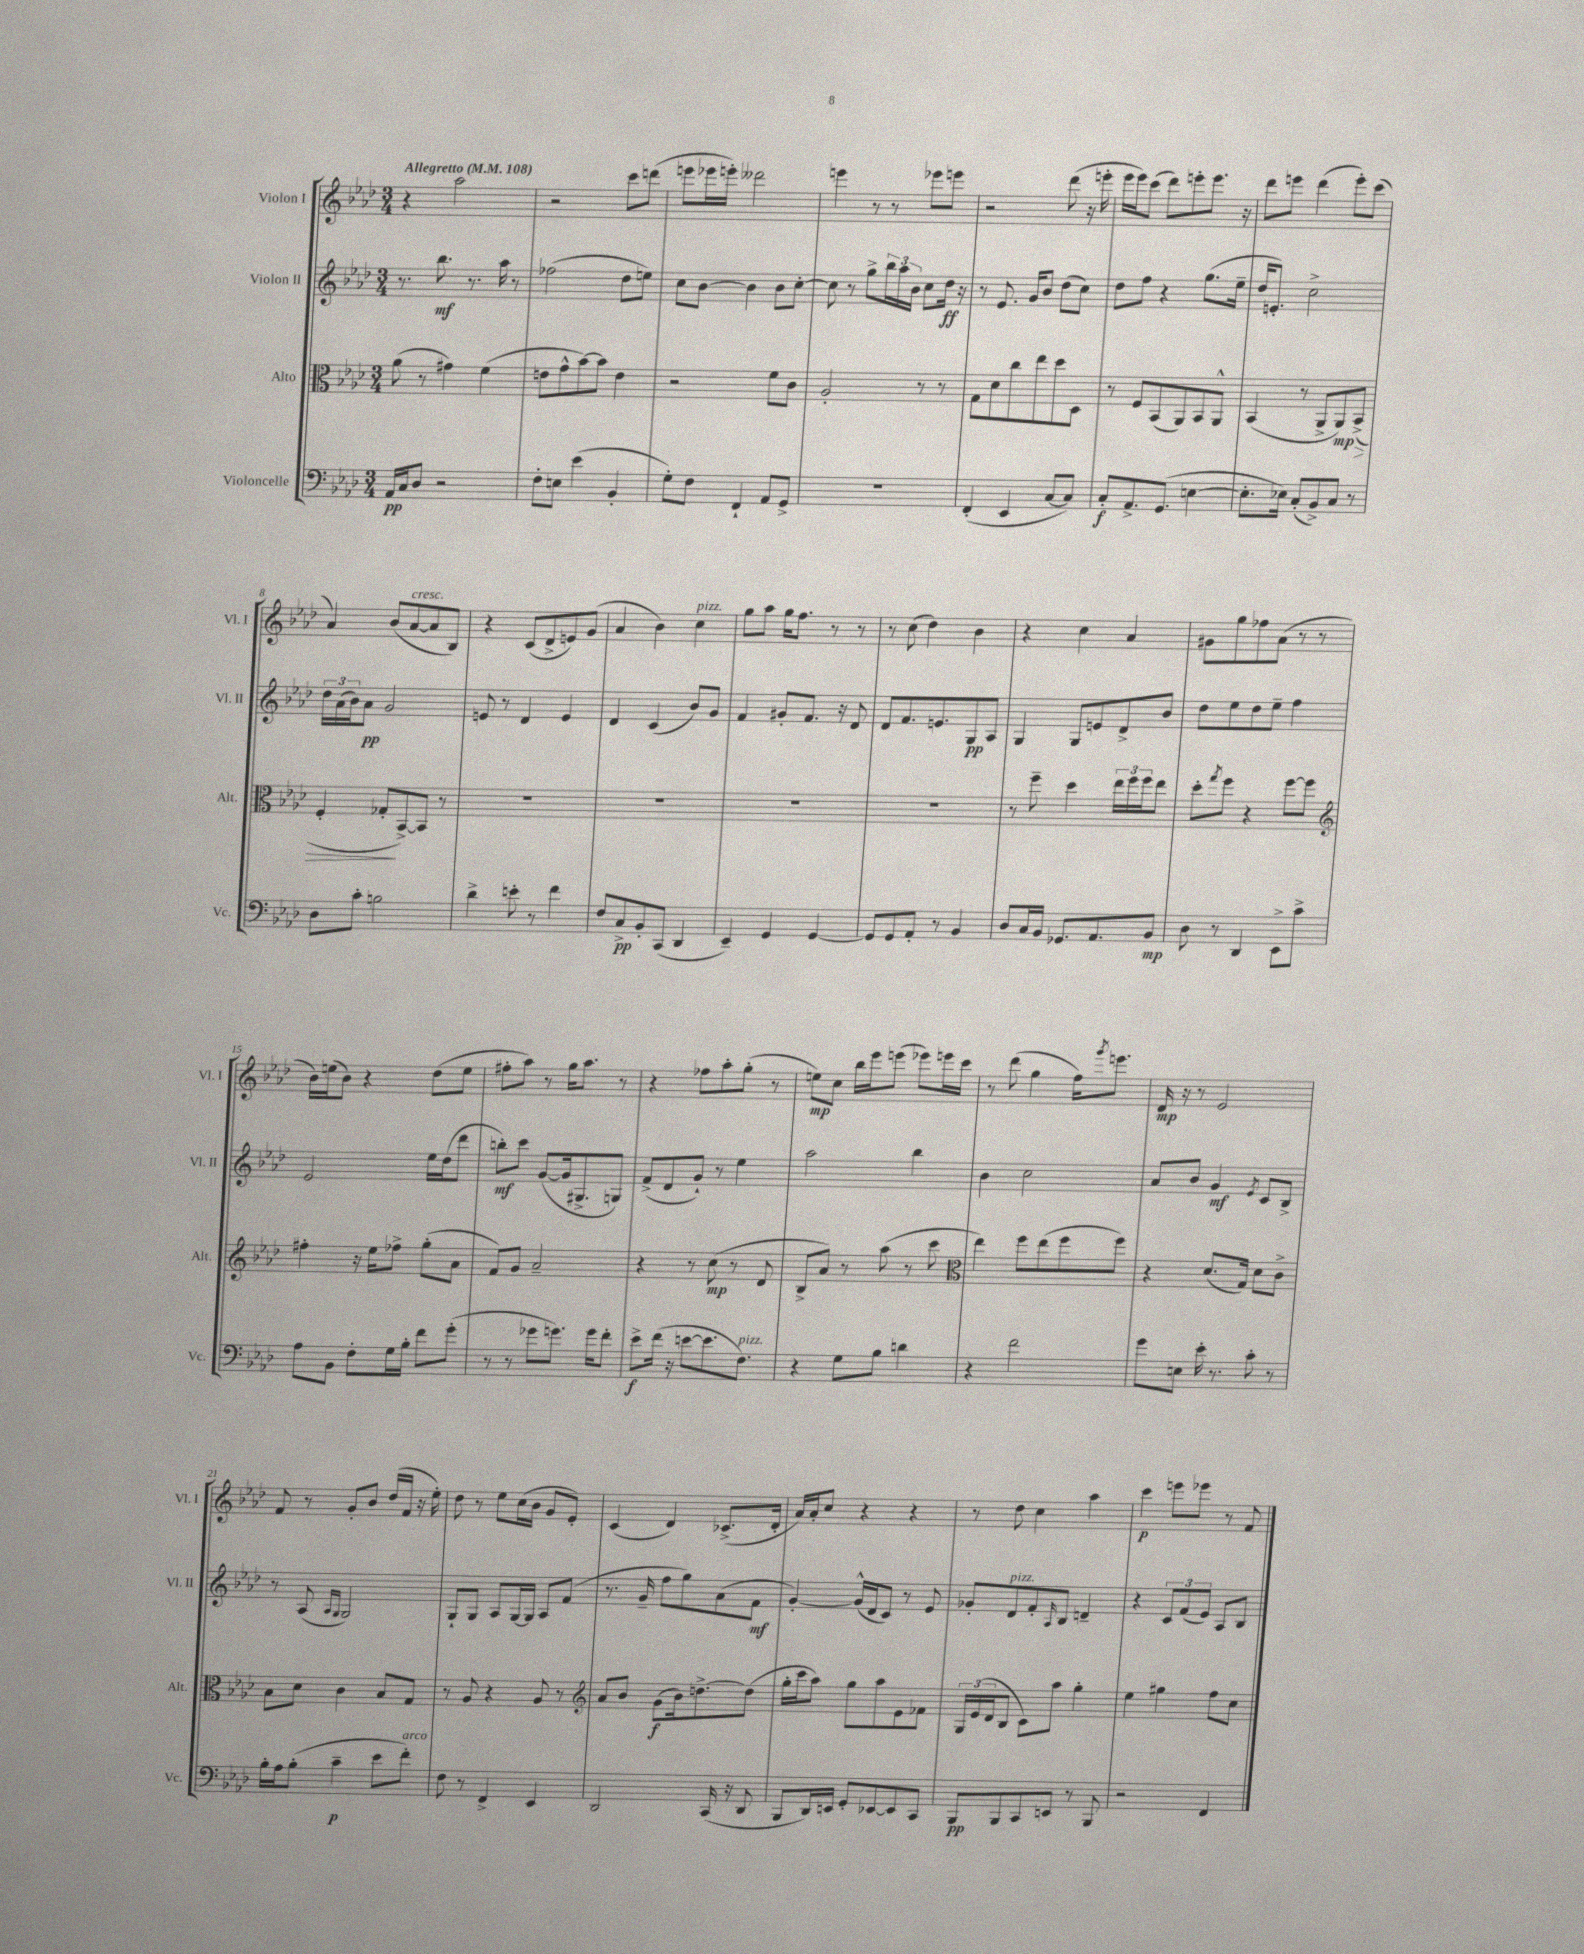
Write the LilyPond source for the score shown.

<<
\new StaffGroup <<
\new Staff = "s0" \with { instrumentName = "Violon I" shortInstrumentName = "Vl. I" } {
    \clef treble \key aes \major \numericTimeSignature \time 3/4 \tempo "Allegretto" 4 = 108
    r4 aes''2 |
    r2 c'''8 d'''8( |
    e'''8 ees'''16 e'''16-.) deses'''2 |
    e'''4 r8 r8 ees'''8 e'''8 |
    r2 des'''8( r16 e'''16-. |
    ees'''16 ees'''16) c'''8( des'''8) e'''8-. e'''8. r16 |
    des'''8 e'''8 des'''4( e'''8-.) c'''8( |
    aes'4) bes'8( aes'8~^\markup { \italic "cresc." } aes'8 bes8) |
    r4 c'8( des'8-> e'8) g'8( |
    aes'4 bes'4) c''4^\markup { \italic "pizz." } |
    g''8 aes''8 g''16 f''8. r8 r8 |
    r8 c''8( des''4) bes'4 |
    r4 c''4 aes'4 |
    gis'8 g''8 fes''8 aes'8( r8 r8 |
    bes'16) e''16( bes'8) r4 des''8( e''8 |
    fis''8-. aes''8) r8 g''16 aes''8. r8 |
    r4 fes''8 aes''8-. g''8-.( r8 |
    e''8\mp) c''8 bes''16 ees'''16 e'''8( ees'''8) e'''16 c'''16 |
    r8 des'''8( g''4 f''16) \acciaccatura { g'''8 } e'''8. |
    des'16\mp r16 r8 ees'2 |
    f'8 r8 g'8-. bes'8 des''16( f'16 r16 ees''16-.) |
    des''8 r8 ees''8 c''16( bes'16 g'8 ees'8-.) |
    c'4( des'4) ces'8.->( des'16-. |
    aes'16) aes'16-. c''8 r4 r4 |
    r8 des''8 c''4 aes''4 |
    c'''4\p e'''8 ees'''8 r8 f'8 \bar "|." |
}
\new Staff = "s1" \with { instrumentName = "Violon II" shortInstrumentName = "Vl. II" } {
    \clef treble \key aes \major \numericTimeSignature \time 3/4
    r8. bes''8.\mf r8. aes''16 r8 |
    fes''2( des''8 e''8) |
    c''8 bes'8~ bes'4 bes'8 c''8~-. |
    c''8 r8 g''8-> \tuplet 3/2 { bes''16 aes''16 bes'16 } c''8 des''16\ff r16 |
    r8 ees'8. g'16 bes'8 des''8( c''8) |
    des''8 f''8 r4 g''8.( ees''16-- |
    des''16 e'8.-.) c''2-> |
    \tuplet 3/2 { des''16 aes'16( bes'16) } aes'8\pp g'2 |
    e'8 r8 des'4 e'4 |
    des'4 c'4( bes'8) g'8 |
    f'4 gis'8-. f'8. r16 des'8 |
    des'8 f'8. e'8. g8\pp aes8 |
    g4 g8 e'8 des'8-> bes'8 |
    des''8 ees''8 des''8 ees''8-- f''4 |
    ees'2 ees''16 des''16( des'''8 |
    b''8-.\mf) c'''8 g'8~( g'16 gis8.-> g8) |
    f'8->( des'8 g'8-!) r8 ees''4 |
    aes''2 bes''4 |
    bes'4 c''2 |
    aes'8 bes'8 g'4\mf \acciaccatura { ees'8 } c'8 bes8-> |
    r8 aes8( \grace { aes16 g16 } g2) |
    g8-! g8 aes8 g16~ g16 aes8 f'8( |
    r8. g'16-- f''8 g''8) aes'8( f'8\mf |
    g'4~-.) g'16-^( des'16 c'8) r8 ees'8 |
    ges'8-. des'8^\markup { \italic "pizz." } f'8-. \grace { aes16 } bes8 d'4-- |
    r4 \tuplet 3/2 { c'8 f'8( ees'8) } aes8 bes8 \bar "|." |
}
\new Staff = "s2" \with { instrumentName = "Alto" shortInstrumentName = "Alt." } {
    \clef alto \key aes \major \numericTimeSignature \time 3/4
    aes'8( r8 gis'4) f'4( |
    e'8 g'8-^ bes'8~) bes'8 e'4 |
    r2 f'8 c'8 |
    aes2-. r8 r8 |
    g8 des'8 c''8 ees''8 des''8 des8 |
    r8 f8 bes,8( aes,8) bes,8 aes,8-^ |
    bes,4( r8 aes,8-> aes,8\mp\>) bes,8->( |
    f4-. ges8-.\! bes,8~->) bes,8 r8 |
    R2. |
    R2. |
    R2. |
    R2. |
    r8 f''8-- des''4 \tuplet 3/2 { ees''16 f''16 f''16 } ees''8 |
    des''8-. \acciaccatura { g''8 } f''8 r4 f''8~ f''8 |
    \clef treble fis''4-. r16 ees''16 fes''8-> g''8-.( aes'8 |
    f'8) g'8 aes'2-- |
    r4 r8 c''8\mp( r8 des'8 |
    bes8-> aes'8) r8 aes''8( r8 c'''8 |
    \clef alto ees''4) f''8 ees''8( f''8 f''8) |
    r4 des'8.( g16) des'8 c'8-> |
    bes8 des'8 c'4 bes8 g8 |
    r8 aes8 r4 aes8 r8 |
    \clef treble aes'8 bes'8 g'8\f( bes'16) d''8.~-> d''8( |
    g''16-. c'''16 aes''8) g''8 aes''8 ees'8 fes'8 |
    \tuplet 3/2 { g16 ees'16( des'16 } bes8 c'8) aes''8 g''4-. |
    ees''4 gis''4 f''8 c''8 \bar "|." |
}
\new Staff = "s3" \with { instrumentName = "Violoncelle" shortInstrumentName = "Vc." } {
    \clef bass \key aes \major \numericTimeSignature \time 3/4
    aes,16\pp c16 des8 r2 |
    f8-. e8 ees'4( bes,4-. |
    g8-.) f8 f,4-! aes,8 g,8-> |
    R2. |
    f,4-.( ees,4 c8~ c8) |
    c8-.\f aes,8.-> g,8.( e4~ |
    e8.-. ees16) c8-.( bes,8->) c8 r8 |
    des8 c'8-. b2 |
    des'4-> e'8-. r8 f'4 |
    f8 c8->\pp bes,8-. c,8( des,4 |
    ees,4--) g,4 g,4~ |
    g,8 g,8 aes,8-. r8 bes,4 |
    des8 c16 bes,16 ges,8. aes,8. bes,8\mp |
    des8 r8 des,4 ees,8-> c'8-> |
    aes8 bes,8 f8-. g16 bes16-. f'8 g'8-.( |
    r8 r8 ges'8 g'8.) g'16 f'8-. |
    ees'8->\f f'16( r16 e'8~ e'8. f8.^\markup { \italic "pizz." }) |
    r4 g8 bes8 d'4 |
    r4 f'2 |
    g'8 e8 ees'16-. r8. c'8-. r8 |
    bes16-. aes16 bes8-.( c'4--\p ees'8 f'8-.^\markup { \italic "arco" }) |
    f8 r8 f,4-> ees,4 |
    des,2 c,16( r16 des,8 |
    bes,,8 des,16) e,16 g,8-. ees,8~ ees,8 c,8 |
    bes,,8\pp bes,,8 c,8 e,8 r8 bes,,8 |
    r2 f,4 \bar "|." |
}
>>
>>
